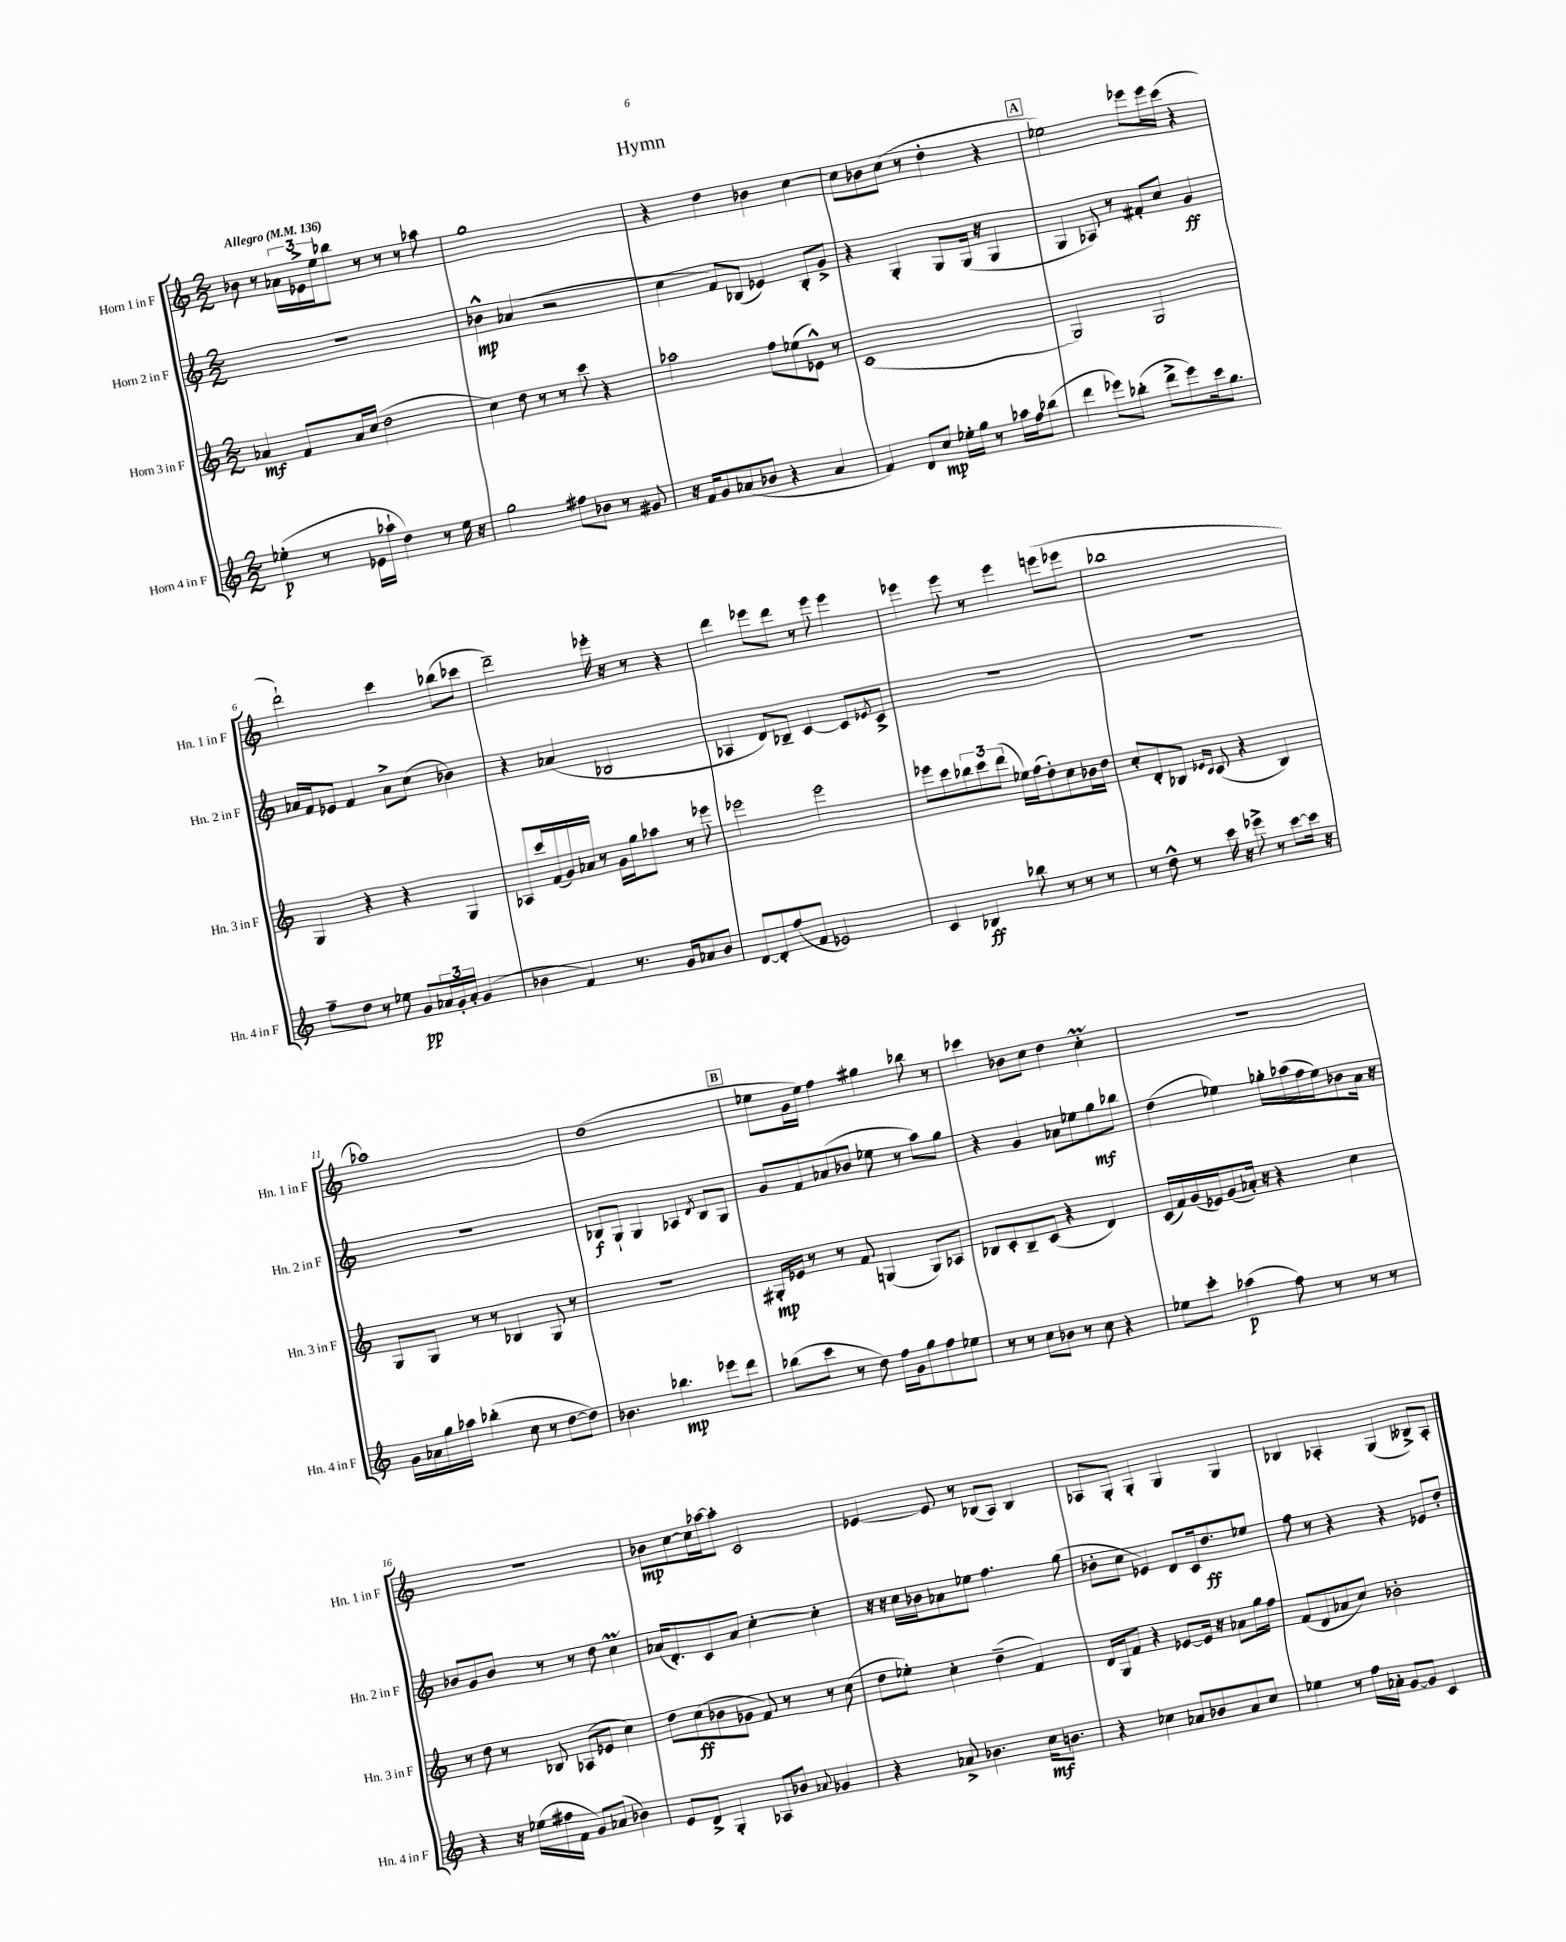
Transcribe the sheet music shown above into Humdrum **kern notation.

**kern	**dynam	**kern	**dynam	**kern	**dynam	**kern	**dynam
*part4	*part4	*part3	*part3	*part2	*part2	*part1	*part1
*staff4	*staff4	*staff3	*staff3	*staff2	*staff2	*staff1	*staff1
*I"Horn 4 in F	*	*I"Horn 3 in F	*	*I"Horn 2 in F	*	*I"Horn 1 in F	*
*I'Hn. 4 in F	*	*I'Hn. 3 in F	*	*I'Hn. 2 in F	*	*I'Hn. 1 in F	*
*clefG2	*	*clefG2	*	*clefG2	*	*clefG2	*
*k[]	*	*k[]	*	*k[]	*	*k[]	*
*M2/2	*	*M2/2	*	*M2/2	*	*M2/2	*
*MM136	*	*MM136	*	*MM136	*	*MM136	*
=1	=1	=1	=1	=1	=1	=1	=1
!	!	!	!	!	!	!LO:TX:a:B:t=Allegro	!
(4ee-X'\	p	4a-X/	mf	1r	.	8b-X\	.
.	.	.	.	.	.	8r	.
8r	.	8f/L	.	.	.	24a-X\LL	.
.	.	.	.	.	.	24e-X^\	.
.	.	.	.	.	.	24ee\J	.
16e-X\LL	.	16a-/L	.	.	.	8bb-X\J	.
16aa-X`\JJ	.	(16cc/JJ	.	.	.	.	.
4dd\)	.	2dd\	.	.	.	8r	.
.	.	.	.	.	.	8r	.
8r	.	.	.	.	.	8r	.
16ee-\	.	.	.	.	.	8aa-X\	.
16r	.	.	.	.	.	.	.
=2	=2	=2	=2	=2	=2	=2	=2
2gg\	.	4cc\)	.	4b-X^^\	mp	1gg	.
.	.	8dd\	.	(4a-X/	.	.	.
.	.	8r	.	.	.	.	.
8ff#X\L	.	8r	.	2r	.	.	.
8b-X\J	.	8ccc\	.	.	.	.	.
8r	.	4r	.	.	.	.	.
8g#X/	.	.	.	.	.	.	.
=3	=3	=3	=3	=3	=3	=3	=3
16r	.	2aa-X\	.	4cc\	.	4r	.
16f/KL	.	.	.	.	.	.	.
8g/	.	.	.	.	.	.	.
(8a-X/	.	.	.	8f/L)	.	4dd\	.
8b-X/J	.	.	.	(8B-X/J	.	.	.
4r	.	8ff\L	.	4e-X/)	.	4b-X\	.
.	.	(8ee-X\	.	.	.	.	.
4a-/	.	8e-X^^\J)	.	8B-'/L	.	[4cc\	.
.	.	8r	.	8g^/J	.	.	.
=4	=4	=4	=4	=4	=4	=4	=4
4f/)	.	(1c	.	4r	.	8cc\L]	.
.	.	.	.	.	.	8b-X\	.
8d/L	.	.	.	4G'/	.	(8cc\J	.
8cc/J	mp	.	.	.	.	8r	.
16ee-X'\LL	.	.	.	8G/L	.	4dd'\	.
16gg\JJ	.	.	.	.	.	.	.
8r	.	.	.	(16G/Jk	.	.	.
.	.	.	.	16r	.	.	.
16aa-X\LL	.	.	.	4G/	.	4r	.
16ff\J	.	.	.	.	.	.	.
(8bb-X\J	.	.	.	.	.	.	.
!!LO:REH:place=s1:t=A
=5	=5	=5	=5	=5	=5	=5	=5
4ddd\	.	2G/)	.	4G/	.	2ee-X\)	.
8eee-X\L)	.	.	.	8A-X/)	.	.	.
(8bb-X'\J	.	.	.	8r	.	.	.
8ddd^\L	.	2G/	.	8f#X'/L	.	8eee-X\L	.
8eee-\)	.	.	.	8cc/J	.	16eee-\L	.
.	.	.	.	.	.	(16ccc\JJ	.
16ccc\k	.	.	.	4g/	ff	4r	.
8.gg\J	.	.	.	.	.	.	.
!!LO:LB:g=z
=6	=6	=6	=6	=6	=6	=6	=6
8ff~\L	.	4G/	.	16a-X/LL	.	2ddd`\)	.
.	.	.	.	16f/J	.	.	.
8dd\J	.	.	.	8e-X/J	.	.	.
8r	.	4r	.	4f/	.	.	.
8ee-X\	.	.	.	.	.	.	.
8g/L	pp	4r	.	8a-^\L	.	4ccc\	.
24a-X/L	.	.	.	(8cc\J	.	.	.
24g'/	.	.	.	.	.	.	.
24a-'/JJ	.	.	.	.	.	.	.
(4g/	.	4G/	.	4b-X\)	.	(8bb-X\L	.
.	.	.	.	.	.	8ccc-X\J	.
=7	=7	=7	=7	=7	=7	=7	=7
4b-X\	.	8A-X/L	.	4r	.	2ddd~\)	.
.	.	16ccc/L	.	.	.	.	.
.	.	(16f/	.	.	.	.	.
4f/)	.	16g/)	.	(4a-X/	.	.	.
.	.	16a-X/JJ	.	.	.	.	.
.	.	8r	.	.	.	.	.
8.r	.	16g\LL	.	2B-X/	.	16eee-X'\	.
.	.	16gg\J	.	.	.	16r	.
.	.	8aa-X\J	.	.	.	8r	.
16g/KL	.	.	.	.	.	.	.
8a-X/	.	8r	.	.	.	4r	.
8b-/J	.	8eee-X\	.	.	.	.	.
=8	=8	=8	=8	=8	=8	=8	=8
[8d/L	.	2eee-X\	.	4A-X/	.	4ddd\	.
8d'/]	.	.	.	.	.	.	.
(8ff/	.	.	.	8d/L)	.	8eee-X\L	.
8f/J	.	.	.	8B-X~/J	.	8ddd\J	.
2e-X/)	.	2eee-\	.	[4c/	.	8r	.
.	.	.	.	.	.	8eee-\	.
.	.	.	.	8c/L]	.	4eee-\	.
.	.	.	.	8qe-X/	.	.	.
.	.	.	.	8c^/J	.	.	.
=9	=9	=9	=9	=9	=9	=9	=9
4c/	.	8eee-X\L	.	1r	.	4eee-X\	.
.	.	8ccc\	.	.	.	.	.
4B-X/	ff	12bb-X\	.	.	.	8eee-\	.
.	.	12ccc\	.	.	.	.	.
.	.	.	.	.	.	8r	.
.	.	(12ddd\J	.	.	.	.	.
8bb-X\	.	16ee-X\LL)	.	.	.	4eee-\	.
.	.	(16ff\J	.	.	.	.	.
8r	.	8dd'\)	.	.	.	.	.
8r	.	8cc\	.	.	.	(8eeen\L	.
8r	.	16b-X\L	.	.	.	8eee-X\J	.
.	.	16dd\JJ	.	.	.	.	.
=10	=10	=10	=10	=10	=10	=10	=10
8r	.	8cc'/L	.	1r	.	1bb-X	.
8dd^^\	.	8d'/	.	.	.	.	.
8r	.	8B-X/J	.	.	.	.	.
.	.	16qqe-X/LL	.	.	.	.	.
.	.	16qqc/JJ	.	.	.	.	.
16ccc\	.	(8c/	.	.	.	.	.
16r	.	.	.	.	.	.	.
8eee-X^\	.	4r	.	.	.	.	.
8r	.	.	.	.	.	.	.
[8ccc\L	.	4B-/)	.	.	.	.	.
16ccc\Jk]	.	.	.	.	.	.	.
16r	.	.	.	.	.	.	.
!!LO:LB:g=z
=11	=11	=11	=11	=11	=11	=11	=11
16g\LL	.	8G/L	.	1r	.	1aa-X)	.
16a-X\	.	.	.	.	.	.	.
16gg\	.	8G/J	.	.	.	.	.
16aa-X\JJ	.	.	.	.	.	.	.
(4bb-X'\	.	8r	.	.	.	.	.
.	.	8r	.	.	.	.	.
8cc\	.	4B-X/	.	.	.	.	.
8r	.	.	.	.	.	.	.
[8dd\L	.	8G/	.	.	.	.	.
8dd\J])	.	8r	.	.	.	.	.
=12	=12	=12	=12	=12	=12	=12	=12
4.b-X\	.	1r	.	8B-X/L	f	(1dd	.
.	.	.	.	8G`/J	.	.	.
.	.	.	.	4G/	.	.	.
4.bb-X\	mp	.	.	.	.	.	.
.	.	.	.	4A-X/	.	.	.
.	.	.	.	8qd/	.	.	.
8eee-X\L	.	.	.	8B-/L	.	.	.
8ddd\J	.	.	.	8G/J	.	.	.
!!LO:REH:place=s1:t=B
=13	=13	=13	=13	=13	=13	=13	=13
(8bb-X\L	.	16G#X'/LL	mp	8g/L	.	8ee-X\L	.
.	.	16e-X/JJ	.	.	.	.	.
8ccc\J	.	8r	.	8f/	.	16g\L	.
.	.	.	.	.	.	16ee-\JJ)	.
8r	.	8r	.	(8a-X/	.	4ff\	.
8dd\)	.	8f/	.	8b-X/J	.	.	.
16ff\LL	.	(4Gn/	.	8ee-X\	.	4gg#X\	.
16g\J	.	.	.	.	.	.	.
8gg\	.	.	.	8r	.	.	.
8ff\	.	8G/L)	.	8aa\L)	.	8bb-X\	.
8ee-X\J	.	8A-X/J	.	8gg\J	.	8r	.
=14	=14	=14	=14	=14	=14	=14	=14
8r	.	8B-X/L	.	4r	.	4ccc-X\	.
8r	.	8c'/	.	.	.	.	.
8cc\L	.	8B-~/	.	4g/	.	8b-X\L	.
8b-X\J	.	(8c/J	.	.	.	8cc\J	.
8r	.	4r	.	8a-X\L	.	4dd\	.
8cc\	.	.	.	8ee-X\	.	.	.
4r	.	4d/)	.	8gg\	mf	4ccM'\	.
.	.	.	.	8bb-X\J	.	.	.
=15	=15	=15	=15	=15	=15	=15	=15
8ee-X\L	.	(16c/LL	.	(4dd\	.	1r	.
.	.	16f/)	.	.	.	.	.
8ccc'\J	.	(16g/	.	.	.	.	.
.	.	16e-X/J)	.	.	.	.	.
(4aa-X\	p	(8g/	.	4ee-X\)	.	.	.
.	.	16a-X'/Jk)	.	.	.	.	.
.	.	16r	.	.	.	.	.
8ff\)	.	4r	.	16gg-X'\LL	.	.	.
.	.	.	.	(16aa-X\	.	.	.
8r	.	.	.	16ff\	.	.	.
.	.	.	.	16ee-\J)	.	.	.
8r	.	4cc\	.	8b-X\	.	.	.
8r	.	.	.	16a\Jk	.	.	.
.	.	.	.	16r	.	.	.
!!LO:LB:g=z
=16	=16	=16	=16	=16	=16	=16	=16
4r	.	8r	.	8b-X/L	.	1r	.
.	.	8dd\	.	8g/	.	.	.
16r	.	8r	.	8b-/J	.	.	.
(16ee-X\LL	.	.	.	.	.	.	.
16ff#X\	.	8B-X/	.	8r	.	.	.
16f\JJ	.	.	.	.	.	.	.
8g/L)	.	(8A-X/L	.	8r	.	.	.
(8a-X/J	.	8e-X/J	.	8dd\	.	.	.
4b-X\)	.	4cc\)	.	4ccM\	.	.	.
=17	=17	=17	=17	=17	=17	=17	=17
8e/L	.	8dd\L	.	(16a-X/KL	.	8b-X\L	mp
.	.	.	.	8.d'/)	.	.	.
8d^/J	.	(8cc\	ff	.	.	[8cc\	.
4G'/	.	8b-X\	.	8c/	.	16cc\L]	.
.	.	.	.	.	.	[16aa-X\J	.
.	.	8g-X\J	.	8a-/J	.	8aa-'\J]	.
8A-X/L	.	8f/)	.	[4cc'\	.	2c/	.
8b-X/J	.	8r	.	.	.	.	.
8qqa-X/	.	.	.	.	.	.	.
4g-X/	.	8r	.	4cc'\]	.	.	.
.	.	(8cc\	.	.	.	.	.
=18	=18	=18	=18	=18	=18	=18	=18
4r	.	8dd\L	.	16r	.	[4e-X/	.
.	.	.	.	16r	.	.	.
.	.	8ee-X'\J)	.	16cc\LL	.	.	.
.	.	.	.	16b-X\J	.	.	.
8a-X^/	.	4cc'\	.	8a-X\	.	8e-/]	.
4.b-X\	.	.	.	8ee-X\J	.	8r	.
.	.	(4dd~\	.	4.ff\	.	(8B-X/L	.
.	.	.	.	.	.	8A/J)	.
16cc\KL	mf	4f/)	.	.	.	4B-/	.
8.bn\J	.	.	.	.	.	.	.
.	.	.	.	(8gg\	.	.	.
=19	=19	=19	=19	=19	=19	=19	=19
4r	.	16d/LL	.	8b-X'\L	.	8A-X/L	.
.	.	16G/J	.	.	.	.	.
.	.	8f/J	.	8cc\J	.	8G'/J	.
4cc-X\	.	4r	.	4e-X/)	.	4G'/	.
8a-X/L	.	[8e-X/L	.	8d/L	.	4G/	.
8b-X/	.	16e-/Jk]	.	16c/k	.	.	.
.	.	16r	.	8.dd/	ff	.	.
8a-/	.	8a-X\L	.	.	.	4G/	.
8cc-/J	.	16gg\L	.	8ee-X/J	.	.	.
.	.	16ff\JJ	.	.	.	.	.
=20	=20	=20	=20	=20	=20	=20	=20
4ee-X\	.	(8f/L	.	8ff\	.	4B-X/	.
.	.	8d/	.	8r	.	.	.
8r	.	8a-X/	.	4r	.	4A-X'/	.
16ff\LL	.	8cc/J)	.	.	.	.	.
16a-X'\JJ	.	.	.	.	.	.	.
[8g/L	.	2b-X'\	.	4r	.	(4G/	.
8g/J]	.	.	.	.	.	.	.
4c/	.	.	.	8e-X/L	.	8B--X^/L)	.
.	.	.	.	8dd'/J	.	8A-'/J	.
==	==	==	==	==	==	==	==
*-	*-	*-	*-	*-	*-	*-	*-
